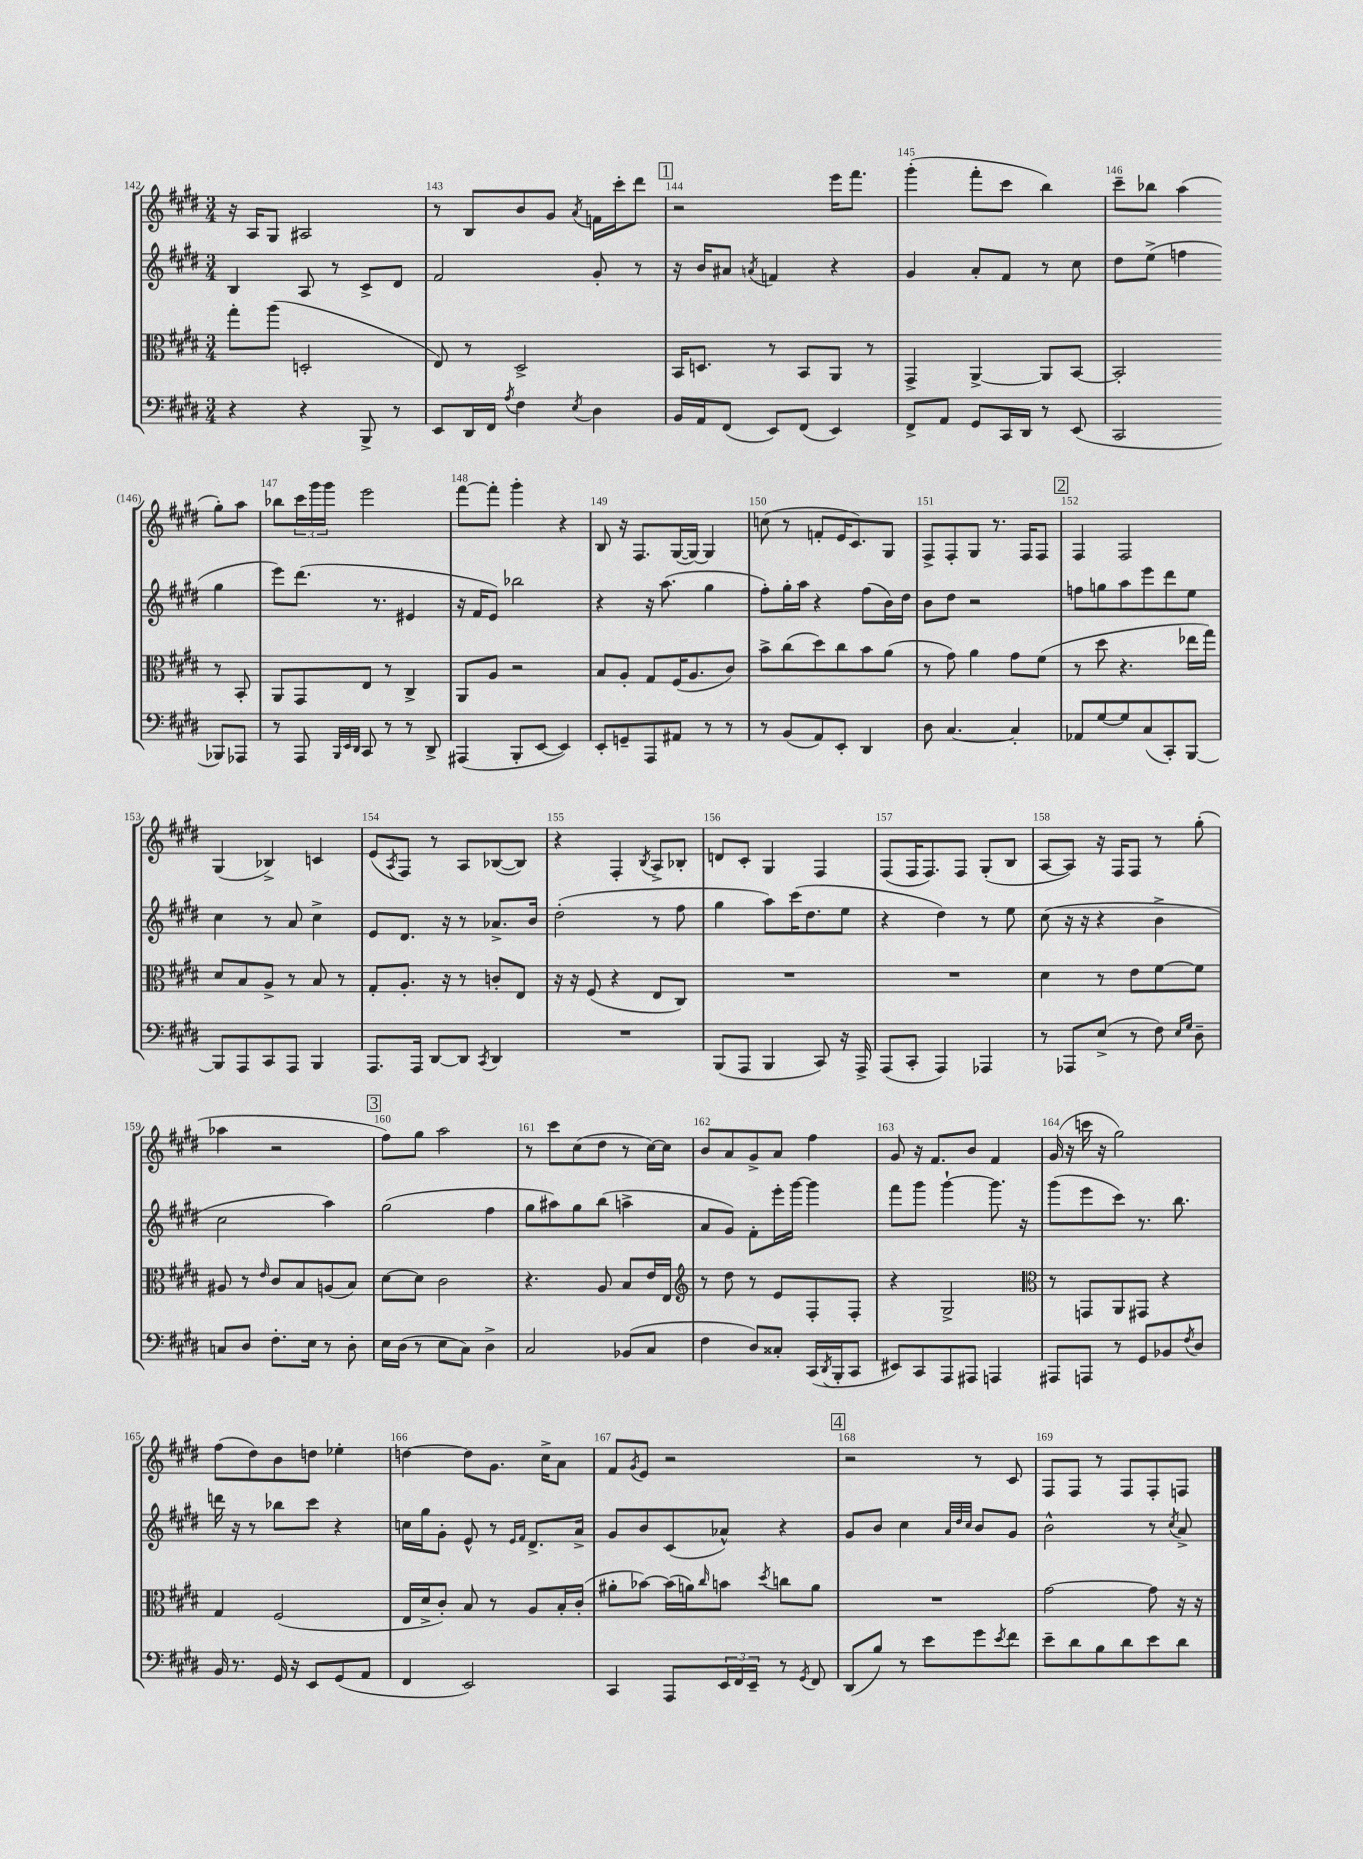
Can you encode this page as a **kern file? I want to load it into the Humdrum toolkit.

**kern	**kern	**kern	**kern
*part4	*part3	*part2	*part1
*staff4	*staff3	*staff2	*staff1
*clefF4	*clefC3	*clefG2	*clefG2
*k[f#c#g#d#]	*k[f#c#g#d#]	*k[f#c#g#d#]	*k[f#c#g#d#]
*M3/4	*M3/4	*M3/4	*M3/4
=142	=142	=142	=142
4r	8gg#'\L	4B/	16r
.	.	.	16A/KL
.	(8aa\J	.	8G#/J
4r	2Dn'/	8A/	2A#X/
.	.	8r	.
8BBB^/	.	8c#^/L	.
8r	.	8d#/J	.
=143	=143	=143	=143
8EE/L	8E/)	2f#/	8r
16DD#/L	8r	.	8B/L
16FF#/JJ	.	.	.
8qA/	.	.	.
4F#\	2D#^/	.	8b/
.	.	.	8g#/J
8qE/	.	.	8qa/
4D#\	.	8g#'/	16fn\LL
.	.	.	16ccc#'\J
.	.	8r	8ddd#\J
!!LO:REH:place=s1:t=1
=144	=144	=144	=144
16BB/LL	16BB/KL	16r	2r
16AA/J	8.Dn/J	16b/KL	.
(8FF#/J	.	8a#X/J	.
.	.	8qan/	.
8EE/L)	8r	4fn/	.
(8FF#/J	8BB/L	.	.
4EE/)	8AA/J	4r	16eee\KL
.	.	.	8.fff#\J
.	8r	.	.
=145	=145	=145	=145
8FF#^/L	4GG#^/	4g#/	(4ggg#'\
8AA/J	.	.	.
8GG#/L	[4AA^/	8a'/L	8fff#'\L
16CC#/L	.	8f#/J	8ccc#\J
16DD#/JJ	.	.	.
8r	8AA/L]	8r	4bb\)
(8EE/	[8BB/J	8cc#\	.
=146	=146	=146	=146
2CC#/	2BB'/]	8dd#\L	8ccc#~\L
.	.	(8ee^\J	8bb-X\J
.	.	4ffn\	(4aa\
8BBB-X/L)	8r	4gg#\	8gg#'\L)
8AAA-X/J	8BB'/	.	8aa\J
!!LO:LB:g=z
=147	=147	=147	=147
8r	8AA/L	8eee\L)	8bb-X\L
8AAA/	8GG#/	(8.ddd#\J	24ccc#\L
.	.	.	24ggg#\
.	.	.	24ggg#\JJ
32qqBBB/LLL	.	.	.
32qqEE/	.	.	.
32qqDD#/JJJ	.	.	.
8CC#/	8E/J	.	2eee\
.	.	8.r	.
8r	8r	.	.
8r	4C#^/	4e#X/	.
8DD#^/	.	.	.
=148	=148	=148	=148
(4AAA#X/	8AA/L	16r	[8fff#\L
.	.	16f#/KL	.
.	8A/J	8e/J)	8fff#'\J]
8BBB'/L	2r	2bb-X\	4ggg#'\
[8EE/J	.	.	.
4EE/])	.	.	4r
=149	=149	=149	=149
8EE'/L	8B/L	4r	8B/
8GGn~/	8A'/J	.	16r
.	.	.	8.F#/L
8AAA/	8G#/L	16r	.
.	.	(8.aa\	.
8AA#X/J	(16F#/K	.	([16G#/L
.	8.A/	.	16G#/JJ_)
8r	.	4gg#\	4G#/]
8r	8c#/J)	.	.
=150	=150	=150	=150
8r	8b^\L	8ff#'\L)	(8ccn\
(8BB/L	(8cc#\	16gg#'\L	8r
.	.	16aa\JJ	.
8AA/)	8dd#\)	4r	8fn'/L
8EE'/J	8cc#\	.	16e/K
.	.	.	8.c#/)
4DD#/	8b\	(8ff#\L	.
.	(8a\J	16b\L)	8G#/J
.	.	16dd#\JJ	.
=151	=151	=151	=151
8D#\	8r	8b\L	8F#^/L
[4.C#/	8g#\)	8dd#\J	8F#'/
.	4a\	2r	8G#/J
.	.	.	8.r
4C#'/]	8g#\L	.	.
.	.	.	16F#/KL
.	(8f#\J	.	8F#/J
!!LO:REH:place=s1:t=2
=152	=152	=152	=152
8AA-X/L	8r	8ffn\L	4F#/
[8G#/	8dd#\	8ggn\	.
8G#/]	4.r	8aa\	2F#/
(8C#/	.	8eee\	.
8CC#'/)	.	8ddd#\	.
[8BBB/J	16ee-X\LL	8ee\J	.
.	16gg#\JJ)	.	.
!!LO:LB:g=z
=153	=153	=153	=153
8BBB/L]	8d#/L	4cc#\	(4G#/
8AAA/	8B/	.	.
8CC#/	8A^/J	8r	4B-X^/)
8AAA/J	8r	8a/	.
4BBB/	8B/	4cc#^\	4cn/
.	8r	.	.
=154	=154	=154	=154
8.AAA/L	8G#'/L	8e/L	(8e/L
.	.	.	8qA/
.	8.A'/J	8.d#/J	8F#/J)
16AAA/Jk	.	.	.
[8DD#/L	.	.	8r
.	16r	16r	.
8DD#/J]	8r	8r	8A/L
8qCC#/	.	.	.
4DD#/	8cn'/L	8.a-X^/L	([8B-X/
.	8E/J	.	8B-/J])
.	.	16b/Jk	.
=155	=155	=155	=155
2.r	16r	(2dd#'\	4r
.	16r	.	.
.	(8F#/	.	.
.	4r	.	4F#'/
.	.	.	8qB/
.	8E/L	8r	8A^/L
.	8C#/J)	8ff#\	8B-X'/J
=156	=156	=156	=156
(8BBB/L	2.r	4gg#\	8dn/L
8AAA/J	.	.	8c#'/J
4BBB/	.	8aa\L)	4G#/
.	.	(16ccc#\K	.
.	.	8.dd#\	.
8CC#/)	.	.	4F#/
16r	.	8ee\J	.
16AAA^/	.	.	.
=157	=157	=157	=157
(8AAA/L	2.r	4r	(8F#/L
8CC#'/J	.	.	16F#/K
.	.	.	8.F#/)
4AAA/)	.	4dd#\)	.
.	.	.	8F#/J
4AAA-X/	.	8r	(8G#'/L
.	.	8ee\	8B/J
=158	=158	=158	=158
8r	4d#\	(8cc#\	[8A/L
8AAA-X/L	.	16r	8A/J])
.	.	16r	.
(8E^/J	8r	4r	16r
.	.	.	16F#/KL
8r	8e\L	.	8F#/J
8F#\)	[8f#\	4b^\	8r
16qqE/LL	.	.	.
16qqG#/JJ	.	.	.
8D#~\	8f#\J]	.	(8gg#'\
!!LO:LB:g=z
=159	=159	=159	=159
8Cn/L	8A#X/	2cc#\	4aa-X\
8D#/J	8r	.	.
.	16qqe/	.	.
8.F#'\L	8c#/L	.	2r
.	8B/	.	.
16E\Jk	.	.	.
8r	(8An/	4aa\)	.
8D#'\	8B/J)	.	.
!!LO:REH:place=s1:t=3
=160	=160	=160	=160
16E\LL	[8d#\L	(2gg#\	8ff#\L)
(16D#\JJ	.	.	.
8r	8d#\J]	.	8gg#\J
8E\L	2c#\	.	2aa\
8C#\J)	.	.	.
4D#^\	.	4ff#\	.
=161	=161	=161	=161
2C#/	4.r	8gg#\L	8r
.	.	8aa#X\)	8ccc#\L
.	.	8gg#\	(8cc#\
.	8A/	(8bb\J	8dd#\J
(8BB-X/L	8B/L	4aan^\	8r
8C#/J	16e/L	.	[16cc#\LL)
.	16E/JJ	.	16cc#\JJ]
=162	=162	=162	=162
*	*clefG2	*	*
4F#\	8r	8a/L	8b/L
.	8dd#\	8g#/J)	8a/
8D#/L)	8r	8f#'\L	8g#^/
8C##X'/J	8e/L	16eee'\L	8a/J
.	.	[16ggg#\JJ	.
(16CC#/LL	8F#'/	4ggg#\]	4ff#\
8qDD#/	.	.	.
16BBB'/J	.	.	.
8CC#/J	8F#'/J	.	.
=163	=163	=163	=163
8EE#X/L)	4r	8fff#\L	8g#/
8CC#/	.	8ggg#\J	16r
.	.	.	8.f#/L
8AAA/	2G#^/	[4ggg#`\	.
8AAA#X/J	.	.	8b/J
4AAAn/	.	8.ggg#\]	4f#/
.	.	16r	.
=164	=164	=164	=164
*	*clefC3	*	*
8AAA#X/L	8r	(8ggg#\L	(16g#/
.	.	.	16r
8AAAn/J	8GGn/L	8eee\	16cccn\
.	.	.	16r
8r	8AA/	8ccc#\J)	2gg#\)
8GG#/L	8GG#X/J	8.r	.
8BB-X/	4r	.	.
.	.	8.bb\	.
8qF#/	.	.	.
8D#/J	.	.	.
!!LO:LB:g=z
=165	=165	=165	=165
16BB/	4G#/	16dddn\	(8ff#\L
8.r	.	16r	.
.	.	8r	8dd#\)
16GG#/	(2F#/	8bb-X\L	8b\
16r	.	.	.
8EE/L	.	8ccc#\J	8ddn\J
(8GG#/	.	4r	4ee-X'\
8AA/J	.	.	.
=166	=166	=166	=166
4FF#/	16E/LL	16ccn\LL	[4ddn\
.	16d#^/J	16gg#\J	.
.	8c#'/J)	8g#'\J	.
2EE/)	8B/	8e^^/	8dd\L]
.	8r	8r	8.g#\J
.	.	16qqe/LL	.
.	.	16qqf#/JJ	.
.	8A/L	8.d#^/L	.
.	.	.	16cc#^\KL
.	16B'/L	.	8a\J
.	(16c#'/JJ	16a^/Jk	.
=167	=167	=167	=167
4CC#/	8a#X'\L	8g#/L	8f#/L
.	.	.	8qg#/
.	[8b-X\J)	8b/	8e/J
8AAA/L	(16b-\LL]	(8c#/	2r
.	16an\J)	.	.
.	16qqcc#/	.	.
24EE/L	8bn\J	8a-X^^/J)	.
24FF#/	.	.	.
24EE~/JJ	.	.	.
.	8qdd#/	.	.
8r	8ccn\L	4r	.
8qGG#/	.	.	.
8FF#/	8a\J	.	.
!!LO:REH:place=s1:t=4
=168	=168	=168	=168
(8DD#/L	2.r	8g#/L	2r
8B/J)	.	8b/J	.
8r	.	4cc#\	.
8e\L	.	.	.
.	.	32qqa/LLL	.
.	.	32qqdd#/	.
.	.	32qqcc#/JJJ	.
8g#\	.	8b/L	8r
8qe/	.	.	.
8f#\J	.	8g#/J	8c#/
=169	=169	=169	=169
8e~\L	[2g#\	2b^^\	8F#/L
8d#\	.	.	8F#/J
8B\	.	.	8r
8d#\	.	.	8F#/L
8e\	8g#\]	8r	8F#'/
.	.	8qcc#/	.
8d#\J	16r	8a^/	8Fn/J
.	16r	.	.
==	==	==	==
*-	*-	*-	*-
